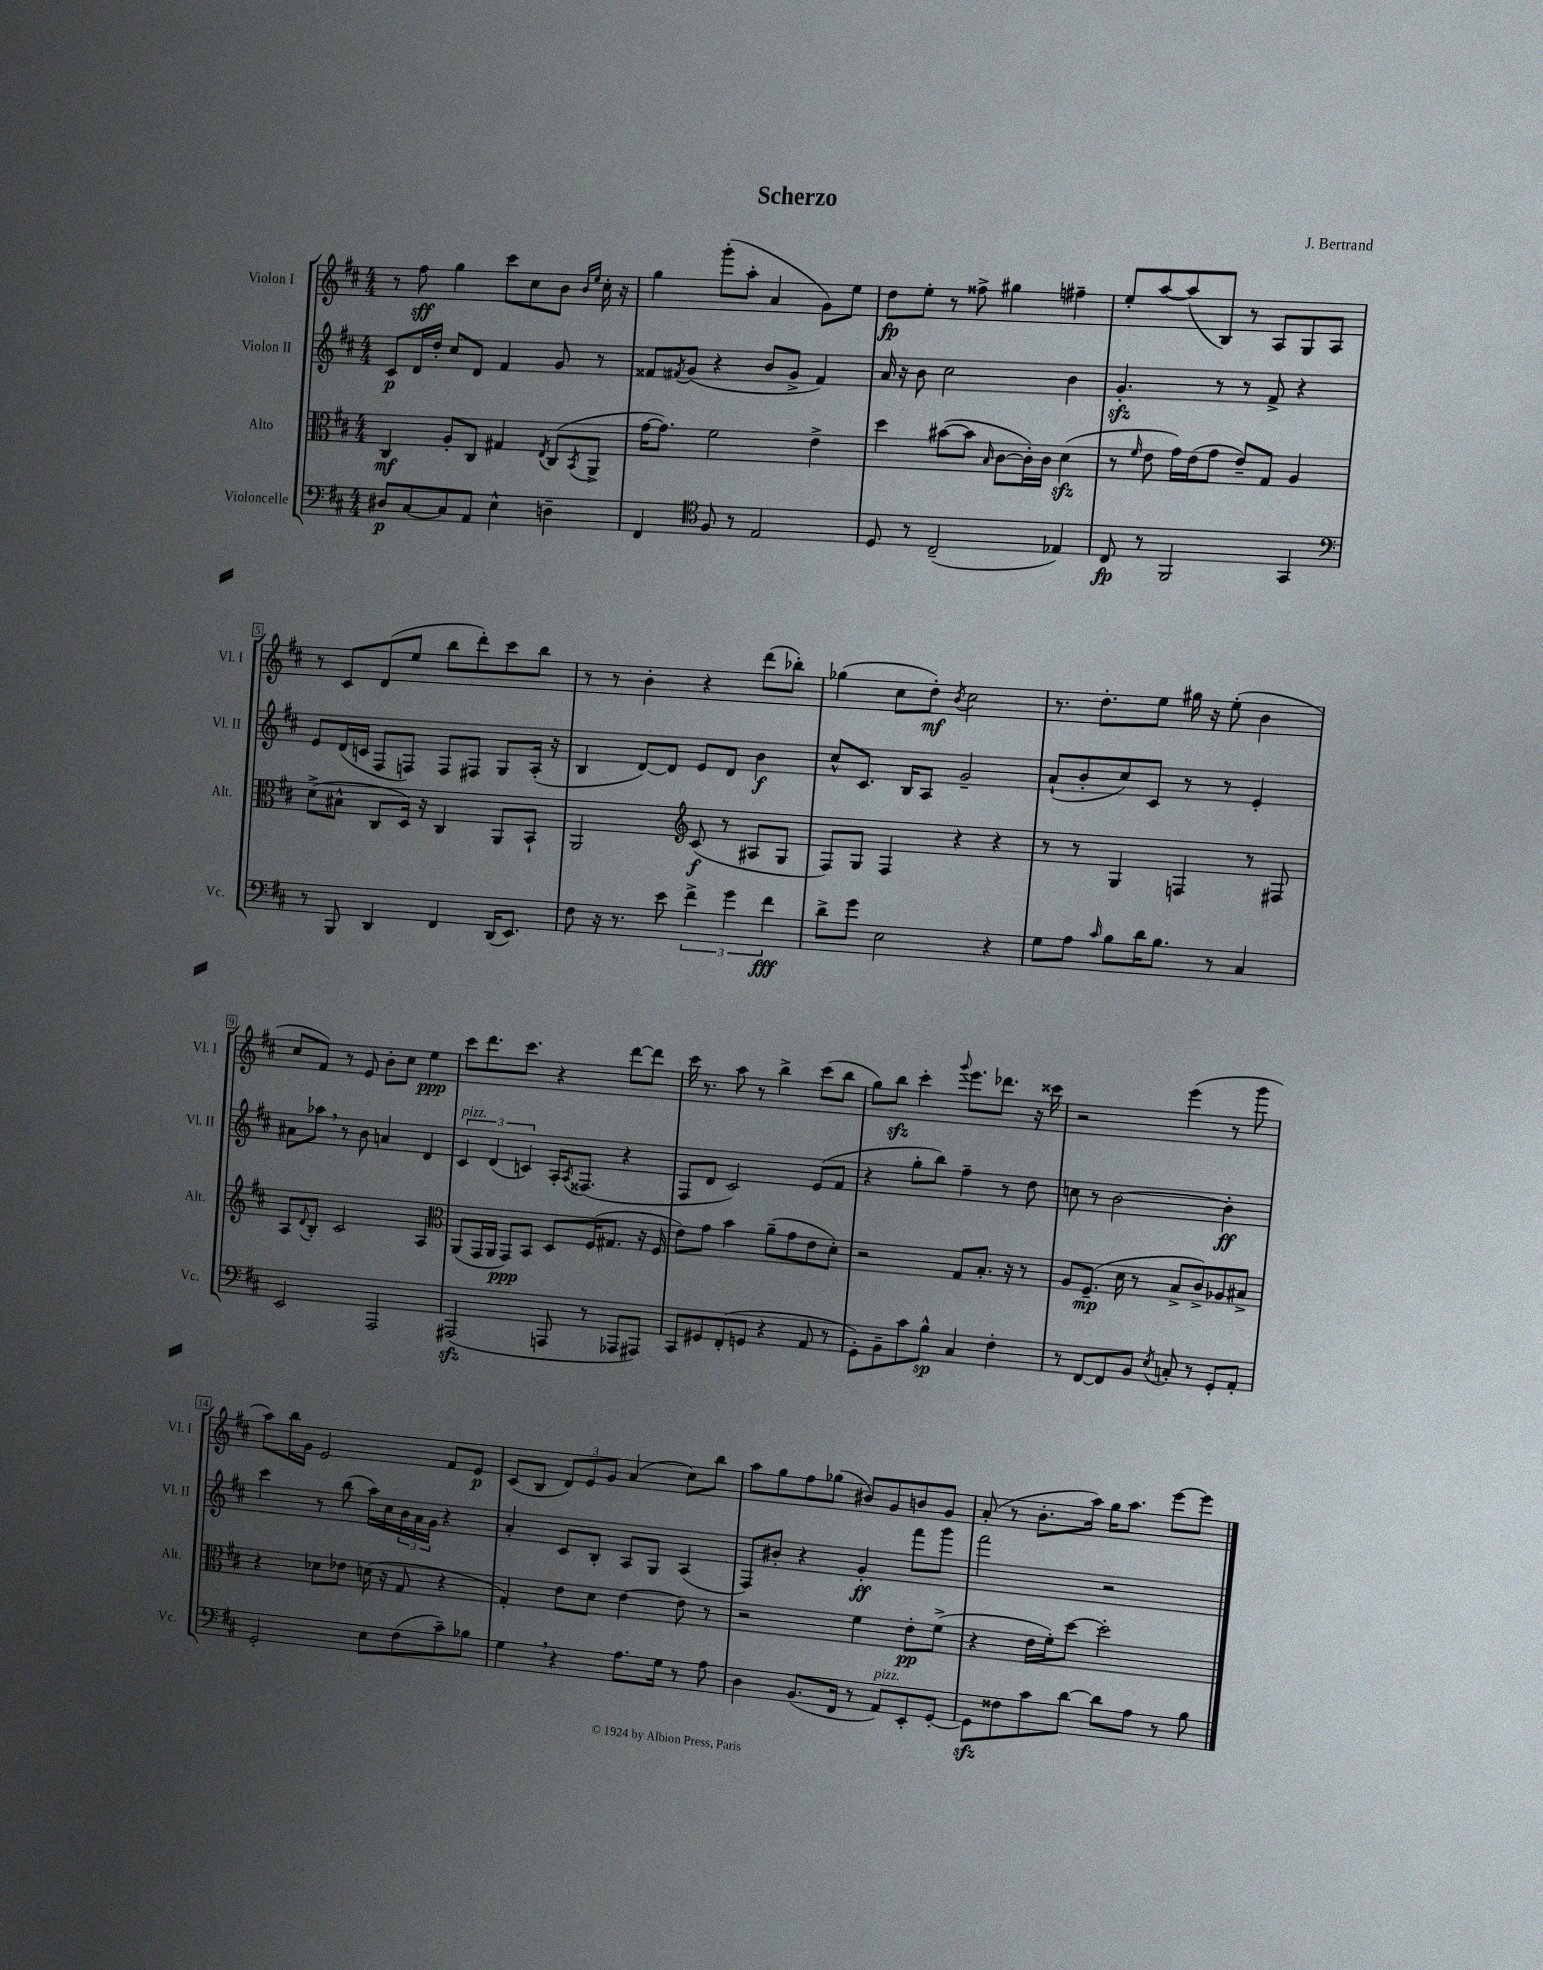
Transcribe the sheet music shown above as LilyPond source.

\header { title = "Scherzo" composer = "J. Bertrand" }
<<
\new StaffGroup <<
\new Staff = "s0" \with { instrumentName = "Violon I" shortInstrumentName = "Vl. I" } {
    \clef treble \key d \major \numericTimeSignature \time 4/4
    r8 fis''8\sff g''4 cis'''8 cis''8 b'8 \grace { b'16 e''16 } cis''16-. r16 |
    g''4 g'''8-.( a''8-. a'4 g'8) e''8 |
    d''8\fp e''8-. r8 fisis''8-> gis''4 fis''4-- |
    e''8-. a''8~ a''8( b8) r8 a8 g8 a8 |
    r8 cis'8 d'8( e''8 b''8 d'''8-.) cis'''8 b''8 |
    r8 r8 b'4-. r4 d'''8( bes''8-.) |
    ges''4( cis''8 d''8-.\mf) \acciaccatura { b'8 } cis''2 |
    r8. d''8.-. e''8 gis''16 r16 e''8-.( b'4 |
    cis''8 fis'8) r8 e'8 b'8-. cis''8 e''4\ppp |
    cis'''8 d'''8. cis'''8. r4 d'''8~ d'''8 |
    cis'''16 r8. a''8 r8 b''4-> cis'''8( b''8 |
    g''8) b''8\sfz cis'''4-. \appoggiatura { g'''8 } e'''8. des'''8. r16 cisis'''16 |
    r2 e'''4( r8 g'''8 |
    a''8) b''16 g'16 e'2 fis'8 e'8\p |
    cis'8( b8 \tuplet 3/2 { d'8) e'8 g'8 } a'4( cis''8) b''8 |
    a''8 g''8 fis''8 ges''8( bis'8) g'8 b'8 g'8 |
    a'8-.( r8 b'8.-. a''16) g''16 a''8. e'''8~ e'''8 \bar "|." |
}
\new Staff = "s1" \with { instrumentName = "Violon II" shortInstrumentName = "Vl. II" } {
    \clef treble \key d \major \numericTimeSignature \time 4/4
    cis'8\p d'16 d''16-. cis''8 d'8 fis'4 g'8 r8 |
    fisis'8 \acciaccatura { fis'8 } g'8( r4 b'8 g'8-> fis'4) |
    a'16 r16 b'8 cis''2 b'4 |
    g'4.-.\sfz r8 r8 fis'8-> r4 |
    e'8 d'16( c'16 fis8 f8) f8 fis8 g8 a16-.( r16 |
    b4 d'8~) d'8 e'8 d'8 b'4\f |
    cis''8-^ cis'8. b16 a8 g'2-- |
    a'8-!( b'8-. cis''8) cis'8 r8 r8 e'4-. |
    ais'8 aes''8 \breathe r8 b'8 a'4 d'4 |
    \tuplet 3/2 { cis'4^\markup { \italic "pizz." } d'4( c'4) } a16-. \acciaccatura { a8 } fisis8.( r4 |
    fis8 d'8 cis'2) e'8( fis'8 |
    r4 g''8-. b''8) fis''4-- r8 d''8 |
    c''8 r8 b'2~ b'4-.\ff |
    cis'''4 r8 b''8( a''16) cis''16 \tuplet 3/2 { b'16 a'16 g'16 } r4 |
    a'4-. cis'8 b8-. a8 g8 a4( |
    fis8) bis'8-. r4 g'4-.\ff fis'''8 g'''8 |
    fis'''2 r2 \bar "|." |
}
\new Staff = "s2" \with { instrumentName = "Alto" shortInstrumentName = "Alt." } {
    \clef alto \key d \major \numericTimeSignature \time 4/4
    cis4\mf a8-. cis8 gis4 \acciaccatura { e8 } cis8( \acciaccatura { b,8 } a,8-> |
    g'16~ g'8.) fis'2 e'4-> |
    d''4 bis'8~( bis'8 \grace { b16 } cis'8~ cis'16-.) cis'16 d'4\sfz( |
    r8 \grace { fis'16 } e'8 g'16) e'16( g'8 e'8--) g8 a4 |
    d'8->( bis8-^ cis8 d16) r16 cis4 a,8 b,8-! |
    a,2 \clef treble cis'8\f( r8 ais8 g8 |
    fis8) g8 fis4 r4 r4 |
    r8 r8 g4 f4 r8 fis8 |
    a8 \appoggiatura { d'8 } b8-. cis'2 a4 |
    \clef alto a,8( g,16 a,16 g,8\ppp) b,8 d8 fis16( gis8. r16 fis16 |
    e'8) g'8 b'4 a'8--( g'8 e'8 d'8-.) |
    r2 g8 b8.-. r16 r8 |
    a8 fis8.--\mp( d'16 r8 b8-> cis'8->) aes8 bis8-> |
    r4 des'8 ees'8 d'16( r16 g8 r4 |
    g4-.) e'8 d'8 e'4~ e'8 r8 |
    r2 fis'4 e'8-.\pp fis'8->( |
    r4 e'16 fis'16-.) d''8~ d''2-. \bar "|." |
}
\new Staff = "s3" \with { instrumentName = "Violoncelle" shortInstrumentName = "Vc." } {
    \clef bass \key d \major \numericTimeSignature \time 4/4
    dis8\p cis8~ cis8 a,8 e4-^ d4-- |
    fis,4 \clef tenor fis8 r8 e2 |
    d8 r8 cis2--( ees4) |
    cis8\fp r8 fis,2 g,4 |
    \clef bass r8 b,,8 d,4 fis,4 d,16( e,8.) |
    fis8 r16 r8. e'8 \tuplet 3/2 { fis'4-> g'4 fis'4\fff } |
    d'8-> g'8 e2 r4 |
    g8 a8 \grace { cis'16 } b8 d'16 b8. r8 cis4 |
    e,2 a,,2 |
    ais,,2\sfz( a,,8 r8 aes,,8 ais,,8) |
    cis,8 gis,8 fis,8-.( g,8 r4 a,8 r8 |
    g,8-.) b,8-- cis'8 b8-^\sp cis4 fis4-. |
    r8 fis,8~ fis,8 b,8 \acciaccatura { e8 } c8-. r8 g,8-. a,8-. |
    g,2-. e8 fis8( cis'8--) bes8 |
    g4 \breathe r4 a8. g16 r8 a8 |
    d4 b,8.( fis,16 r8 a,8^\markup { \italic "pizz." }) e,8-. g,8~-. |
    g,8\sfz fisis8 cis'8 d'8~ d'8 a8 r8 b8 \bar "|." |
}
>>
>>
\layout { \context { \Score \override BarNumber.stencil = #(make-stencil-boxer 0.1 0.3 ly:text-interface::print) } }
